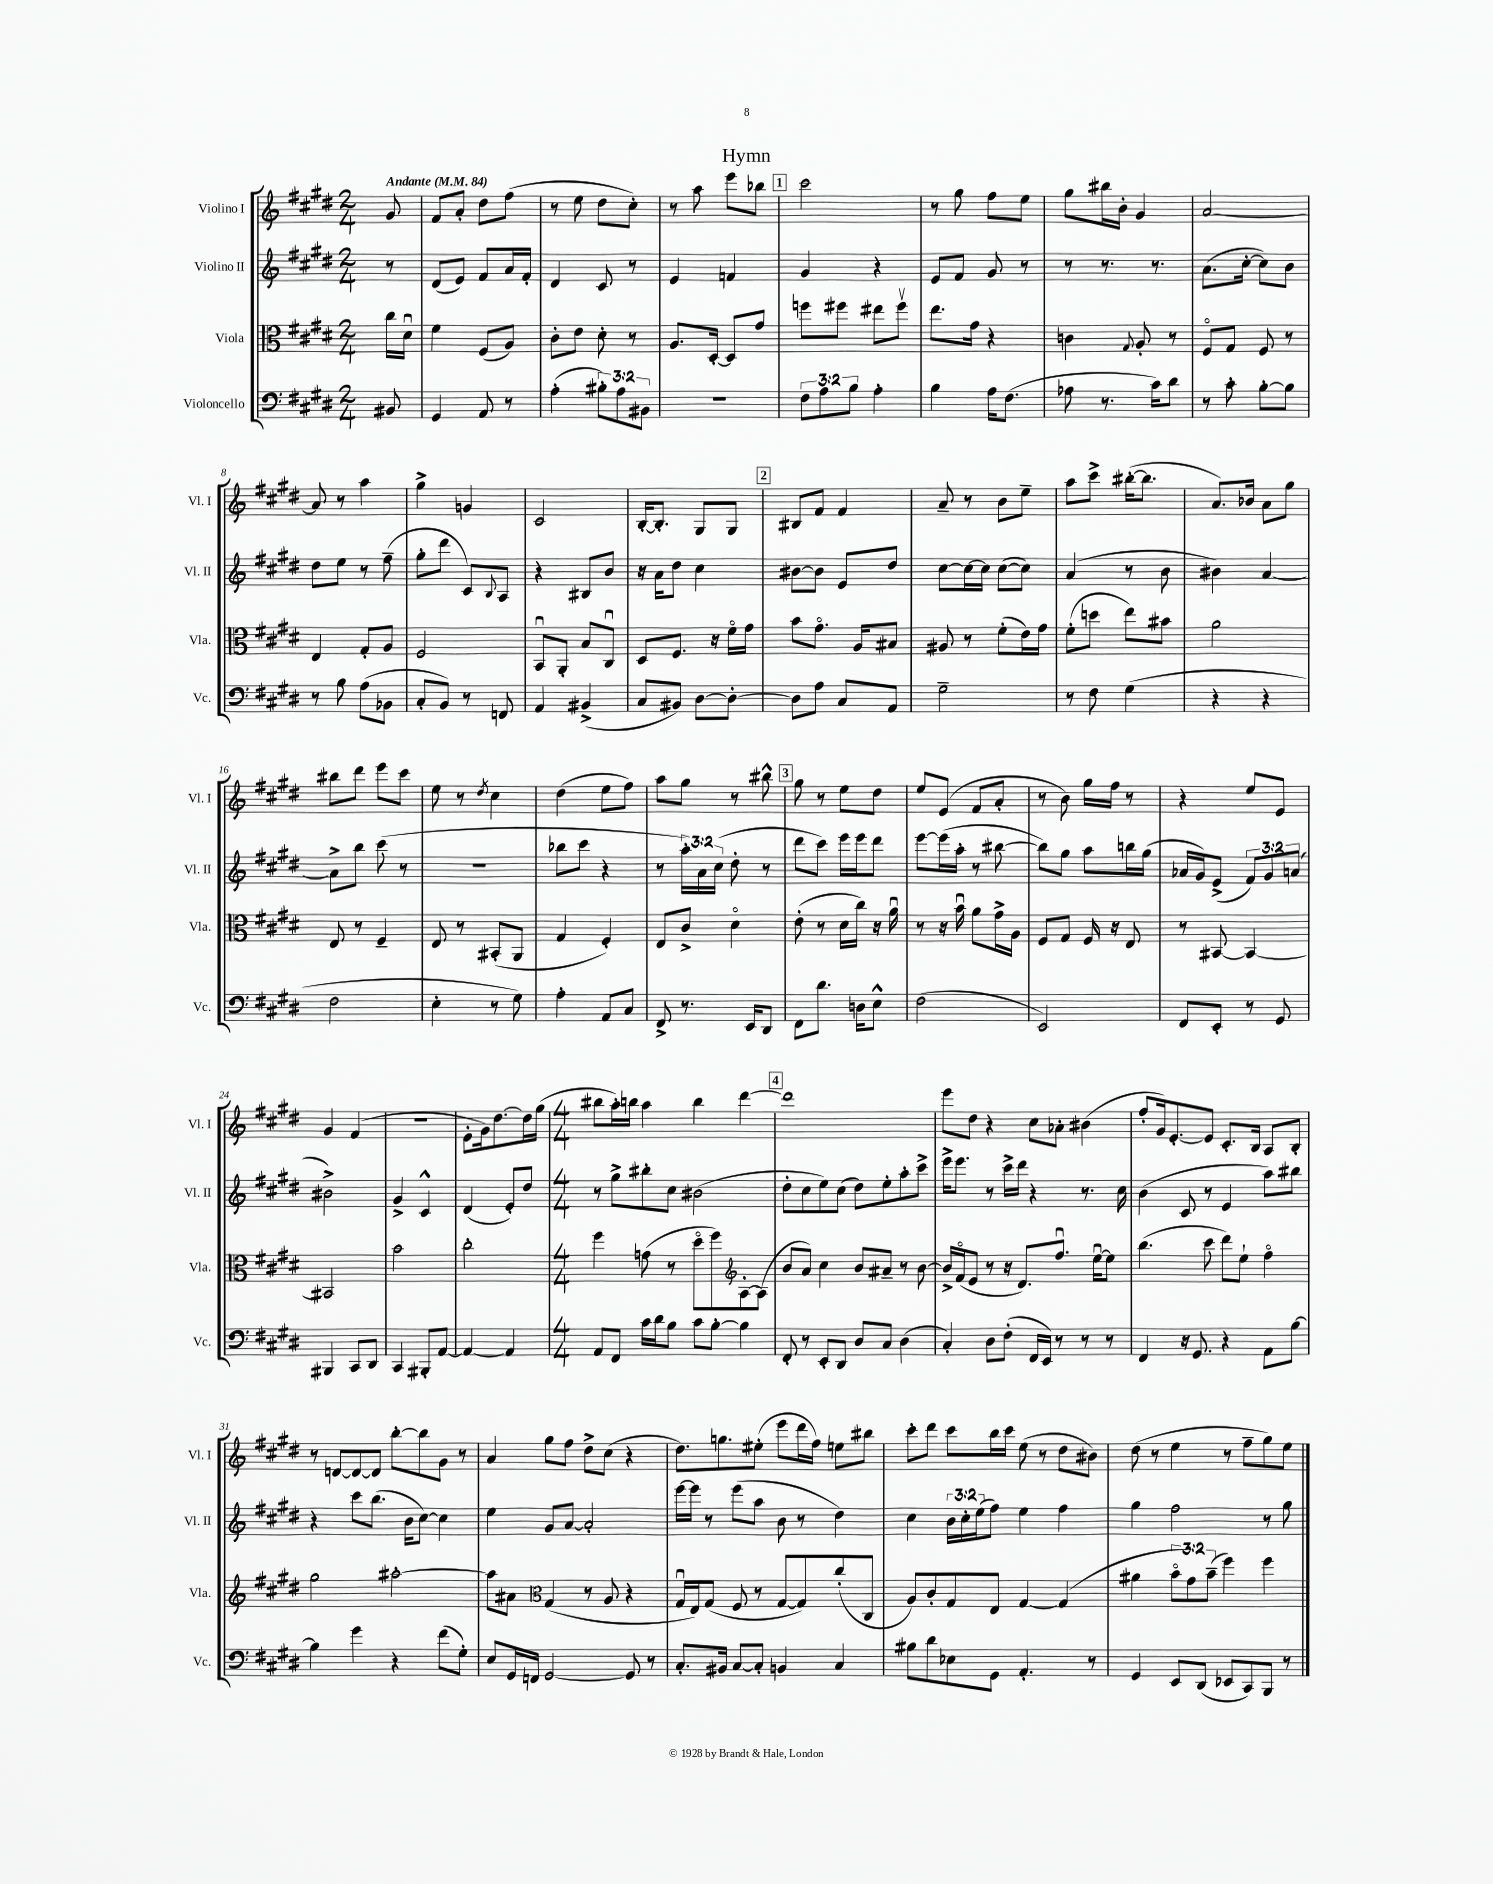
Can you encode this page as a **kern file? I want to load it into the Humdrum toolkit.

**kern	**kern	**kern	**kern
*staff4	*staff3	*staff2	*staff1
*clefF4	*clefC3	*clefG2	*clefG2
*k[f#c#g#d#]	*k[f#c#g#d#]	*k[f#c#g#d#]	*k[f#c#g#d#]
*M2/4	*M2/4	*M2/4	*M2/4
*MM84	*MM84	*MM84	*MM84
8BB#	16cc#	8r	8g#
.	16d#u	.	.
=	=	=	=
4GG#	4f#	(8d#	8f#
.	.	8e)	8a'
8AA	(8F#	8f#	8dd#
8r	8A)	16a	(8ff#
.	.	16f#'	.
=	=	=	=
(4A'	8c#'	4d#	8r
.	8e	.	8ee
12B#')	8d#'	8c#	8dd#
12A	.	.	.
.	8r	8r	8cc#')
12BB#	.	.	.
=	=	=	=
2r	8.A	4e	8r
.	.	.	8aa
.	[16D#'	.	.
.	8D#]	4f	8eee
.	8g#	.	8bb-
=	=	=	=
12F#	8ff	4g#	2ccc#
12A	.	.	.
.	8ff#	.	.
12B	.	.	.
4A'	8ee#	4r	.
.	8ff#v	.	.
=	=	=	=
4B	8.ee	8e	8r
.	.	8f#	8gg#
.	16g#	.	.
16A	4r	8g#	8ff#
(8.F#	.	.	.
.	.	8r	8ee
=	=	=	=
8A-	4c	8r	8gg#
8.r	.	8.r	16bb#
.	.	.	16b'
.	8qqG#	.	.
.	8A'	.	4g#
16c#)	.	8.r	.
8d#	8r	.	.
=	=	=	=
8r	8F#o	(8.a	[2a
8c#'	8G#	.	.
.	.	[16cc#'	.
[8B'	8F#	8cc#])	.
8B]	8r	8b	.
=	=	=	=
8r	4E	8dd#	8a]
8B	.	8ee	8r
(8A	8G#'	8r	4aa
8BB-	8A	(8ff#~	.
=	=	=	=
8C#'	2F#	8gg#'	4gg#^
8BB)	.	8ddd#	.
8r	.	8c#)	4g
.	.	8qqB	.
8FF	.	8A	.
=	=	=	=
4AA	8BBu	4r	2c#
.	8AA'	.	.
(4BB#^	8B	8B#	.
.	8C#u	8b	.
=	=	=	=
8C#	8D#	16r	[16B'
.	.	16a	8.B']
8BB#)	8.F#	8dd#	.
[8D#	.	4cc#	8G#
.	16r	.	.
8D#'_	16f#o	.	8G#
.	16g#	.	.
=	=	=	=
8D#]	8b	[8b#	8B#
8A	8.g#o	8b#]	8f#
8C#	.	8e	4f#
.	16A	.	.
8AA	8B#	8dd#	.
=	=	=	=
2G#~	8A#	[8cc#	8a~
.	8r	16cc#_	8r
.	.	16cc#]	.
.	(8f#'	([8cc#	8b
.	16e)	8cc#])	8ee~
.	16g#	.	.
=	=	=	=
8r	(8f#'	(4a	8aa
8F#	8dd	.	8ccc#^
(4G#	8ee)	8r	([16bb#'
.	.	.	8.bb#]
.	8b#	8b	.
=	=	=	=
4r	2a	4b#)	8.a)
.	.	.	16b-
4r	.	[4a	8a
.	.	.	8gg#
=	=	=	=
2F#	8E	8a^]	8bb#
.	8r	8bb	8ddd#
.	4F#~	(8ccc#	8eee
.	.	8r	8ccc#
=	=	=	=
4E'	8E	2r	8ee
.	8r	.	8r
.	.	.	8qdd#
8r	(8BB#'	.	4cc#
8G#)	8AA	.	.
=	=	=	=
4A'	4G#	8bb-	(4dd#
.	.	8ccc#	.
8AA	4F#')	4r	8ee
8C#	.	.	8ff#)
=	=	=	=
8FF#^	8E	8r	8aa
8.r	8c#^	24aa')	8gg#
.	.	24a	.
.	.	(24cc#	.
.	4d#o	8dd#'	8r
16EE	.	.	.
8DD#	.	8r	8bb#^^
=	=	=	=
8FF#	(8e'	8ddd#	8gg#
8.d#	8r	8ccc#)	8r
.	16d#	16eee	8ee
16D	16cc#)	16eee	.
8E^^	16r	8ddd#	8dd#
.	16au	.	.
=	=	=	=
(2F#	8r	[8eee	8ee
.	16r	(16eee]	(8e
.	16bu	16aa'	.
.	8a	8r	8f#
.	16g#^	[8bb#	8a'
.	16A	.	.
=	=	=	=
2EE)	8F#	8bb#])	8r
.	8G#	8gg#	8b)
.	16F#	8aa	16gg#
.	16r	.	16ff#
.	8E	16bb	8r
.	.	(16gg#	.
=	=	=	=
8FF#	8r	16a-	4r
.	.	16g#)	.
8EE'	[8BB#	(8e^	.
8r	4BB#_	12f#)	8ee
.	.	12g#	.
8GG#	.	.	8e
.	.	(12a	.
=	=	=	=
4BBB#	2BB#]	2b#^)	4g#
8CC#	.	.	(4f#
8DD#	.	.	.
=	=	=	=
4CC#	2b	4g#^	2r
8BBB#'	.	4c#^^	.
[8AA	.	.	.
=	=	=	=
4AA_	2cc#'	(4d#	8e'
.	.	.	16g#)
.	.	.	[8.dd#
4AA]	.	8e')	.
.	.	8dd#	16dd#]
.	.	.	(16gg#
=	=	=	=
*M4/4	*M4/4	*M4/4	*M4/4
8AA	4ff#	8r	8bb#
8FF#	.	8gg#^	16aa')
.	.	.	16bb
16c#	(8g	8bb#'	4aa
16d#	.	.	.
8B	8r	8cc#	.
8c#	8dd#o	(2b#	4bb
[8B'	8ff#)	.	.
4B]	[8A'	.	[4ddd#
.	(8A]	.	.
=	=	=	=
*	*clefG2	*	*
8FF#'	8b	8dd#'	1ddd#]
8r	8a)	8cc#	.
8EE'	4cc#	8ee)	.
8DD#	.	(8cc#	.
8D#	8b	8dd#)	.
8C#	8a#~	8ee'	.
(4D#	8r	8aa'	.
.	[8b	8ccc#^	.
=	=	=	=
4C#')	16b^]	16eee^	8eee
.	(16f#o	8.eee	.
.	8e	.	8dd#
8D#	8r	8r	4r
(8F#'	16r	16ccc#^	.
.	8.d#)	16ddd#	.
16FF#	.	4r	8cc#
16EE)	.	.	.
8r	8.ff#u	.	8a-'
8r	.	8.r	(4b#
.	[16eeu	.	.
8r	8ee]	.	.
.	.	16cc#	.
=	=	=	=
4FF#	(4.bb	(4b	8ff#'
.	.	.	16g#)
.	.	.	[8.e'
16r	.	8c#	.
8.GG#	.	.	.
.	8ccc#	8r	8e]
4r	8ddd#)	4e	8.c#'
.	8ee`	.	.
.	.	.	16B
8AA	4ff#o	8aa)	8A
[8B	.	8bb#	8B'
=	=	=	=
4B]	2gg#	4r	8r
.	.	.	[8d
4g#	.	8ccc#	8d_
.	.	(8.bb	8d]
4r	[2aa#'	.	[8bb'
.	.	16b	.
.	.	[8cc#)	8bb]
(8f#	.	4cc#]	8g#
8G#')	.	.	8r
=	=	=	=
8E	8aa#]	4ee	4a
16GG#	8a#	.	.
16FF	.	.	.
*	*clefC3	*	*
[2GG#	(4G#	8g#	8gg#
.	.	[8a	8ff#
.	8r	2a']	8dd#^
.	8A	.	(8cc#
8GG#]	4r	.	4r
8r	.	.	.
=	=	=	=
8.C#'	16G#u	[16eee	8.dd#)
.	16E)	16eee]	.
.	(8G#	8r	.
16BB#	.	.	8.gg
[8C#	8F#	(8eee	.
8C#']	8r	8aa	(8ee#'
4BB	[8G#	8b	8eee
.	8G#])	8r	16ddd#
.	.	.	16ff#)
4C#	(8cc#'	4dd#)	8ee
.	8C#	.	8bb#
=	=	=	=
8B#	8A)	4cc#	8ccc#'
8d#	8c#'	.	8ddd#
8E-	8G#	24b	8ccc#
.	.	24cc#'	.
.	.	(24ee	.
8GG#	8E	8ff#)	16bb
.	.	.	16ccc#
4.AA'	[4G#	4ee	(8ee
.	.	.	8r
.	(4G#]	4ff#	8dd#
8r	.	.	8b#)
=	=	=	=
4GG#	4a#	4gg#	(8dd#
.	.	.	8r
8EE	12bo	2ff#	4ee
.	12g#)	.	.
(8DD#	.	.	.
.	(12b~	.	.
8EE-	4ff#)	.	8r
8CC#)	.	.	8ff#~
8BBB	4ff#	8r	8gg#)
8r	.	8gg#	8ee
==	==	==	==
*-	*-	*-	*-
